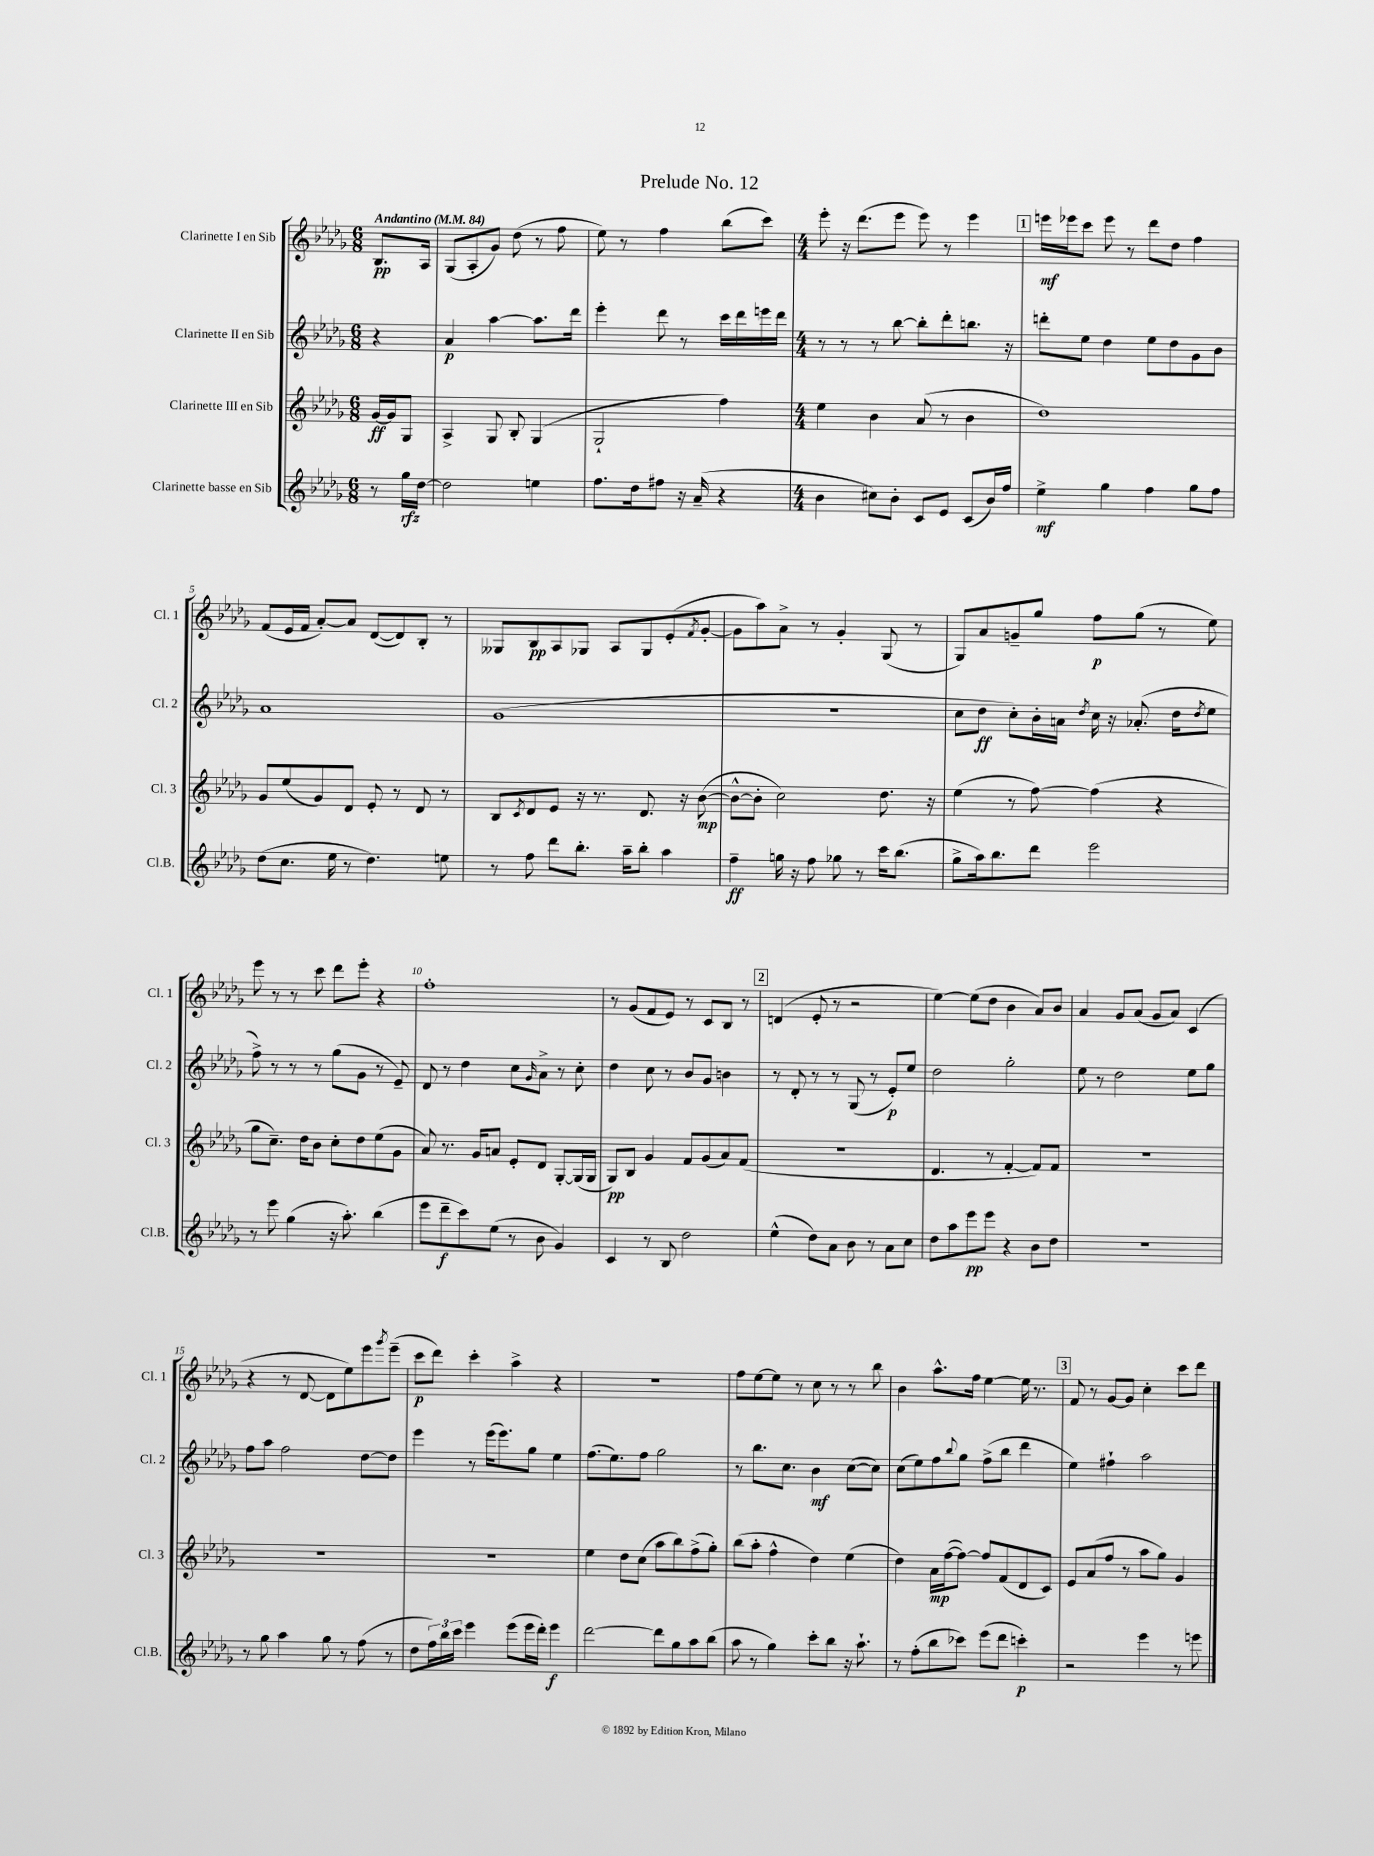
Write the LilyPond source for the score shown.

\header { title = "Prelude No. 12" }
<<
\new StaffGroup <<
\new Staff = "s0" \with { instrumentName = "Clarinette I en Sib" shortInstrumentName = "Cl. 1" } {
    \clef treble \key des \major \numericTimeSignature \time 6/8 \partial 4 \tempo "Andantino" 4 = 84
    bes8.\pp aes16 |
    ges8( aes8-. ges'8) des''8( r8 f''8 |
    ees''8) r8 f''4 bes''8( c'''8) |
    \numericTimeSignature \time 4/4 ees'''8-. r16 des'''8.( ees'''8 ees'''8) r8 ees'''4 |
    \mark \markup { \box "1" } e'''16\mf ees'''16 c'''8 ees'''8 r8 des'''8 des''8 f''4 |
    f'8( ees'16 f'16 aes'8~-.) aes'8 des'8~( des'8) bes8-. r8 |
    geses8 bes8\pp aes8 ges8 aes8 ges8 ees'8-.( \acciaccatura { f'8 } ges'8~-. |
    ges'8 aes''8) aes'8-> r8 ges'4-. ges8( r8 |
    ges8) aes'8 g'8-- ges''8 f''8\p ges''8( r8 ees''8) |
    ees'''8 r8 r8 c'''8 des'''8 ees'''8-. r4 |
    f''1-. |
    r8 ges'8( f'8 ees'8) r8 c'8 bes8 r8 |
    \mark \markup { \box "2" } d'4( ees'8-. r8 r2 |
    ees''4~) ees''8( des''8 bes'4 aes'8) bes'8 |
    aes'4 ges'8 aes'8( ges'8 aes'8) c'4( |
    r4 r8 des'8~ des'8 ees''8) ees'''8 \acciaccatura { ges'''8 } ees'''8--( |
    c'''8\p des'''8) c'''4-. aes''4-> r4 |
    R1 |
    f''8 ees''8~ ees''8 r8 c''8 r8 r8 bes''8 |
    bes'4 aes''8.-^ f''16 ees''4~ ees''16 r8. |
    \mark \markup { \box "3" } f'8 r8 ges'8~ ges'8 c''4-. c'''8 des'''8 \bar "|." |
}
\new Staff = "s1" \with { instrumentName = "Clarinette II en Sib" shortInstrumentName = "Cl. 2" } {
    \clef treble \key des \major \numericTimeSignature \time 6/8 \partial 4
    r4 |
    aes'4\p aes''4~ aes''8. des'''16 |
    ees'''4-. des'''8 r8 c'''16 des'''16 e'''16 des'''16 |
    \numericTimeSignature \time 4/4 r8 r8 r8 bes''8~ bes''8-. des'''8-. b''8. r16 |
    \mark \markup { \box "1" } d'''8-. ees''8 des''4 ees''8 des''8 ges'8 bes'8 |
    aes'1 |
    ges'1( |
    R1 |
    c''8 des''8\ff c''8-.) bes'16-. a'16 \acciaccatura { des''8 } c''16 r16 aes'8.-.( des''16 \acciaccatura { des''8 } ees''8 |
    f''8->) r8 r8 r8 ges''8( ges'8 r8 ees'8--) |
    des'8 r8 des''4 c''8 \grace { ges'16 } aes'8-> r8 c''8-. |
    des''4 c''8 r8 bes'8 ges'8 b'4 |
    \mark \markup { \box "2" } r8 des'8-. r8 r8 ges8( r8 ees'8-.\p) ees''8 |
    des''2 ges''2-. |
    ees''8 r8 des''2 ees''8 ges''8 |
    f''8 aes''8 f''2 des''8~ des''8 |
    ees'''4 r8 ees'''16( ees'''8.) ges''8 ees''4 |
    f''8.( ees''8.) f''8 ges''2 |
    r8 bes''8. c''8. bes'4\mf c''8~( c''8) |
    c''8( ees''8) f''8 \appoggiatura { bes''8 } ges''8 f''8->( bes''8 des'''4 |
    \mark \markup { \box "3" } ees''4) fis''4-! aes''2 \bar "|." |
}
\new Staff = "s2" \with { instrumentName = "Clarinette III en Sib" shortInstrumentName = "Cl. 3" } {
    \clef treble \key des \major \numericTimeSignature \time 6/8 \partial 4
    ges'16~\ff ges'16 ges8 |
    aes4-> ges8 bes8-. ges4( |
    ges2-! f''4) |
    \numericTimeSignature \time 4/4 ees''4 bes'4 aes'8( r8 bes'4 |
    \mark \markup { \box "1" } des''1) |
    ges'8 ees''8( ges'8) des'8 ees'8-. r8 des'8 r8 |
    bes8 \acciaccatura { c'8 } des'8 ees'8 r16 r8. des'8. r16 bes'8~\mp( |
    bes'8~-^ bes'8-. c''2) des''8. r16 |
    ees''4( r8 f''8~) f''4( r4 |
    ges''8 c''8.--) des''16 bes'8 c''8-. des''8 ees''8( ges'8 |
    aes'8) r8. ges'16 a'8 ees'8-. des'8 ges8~-. ges16( ges16 |
    ges8\pp) bes8 ges'4 f'8 ges'8( aes'8) f'8( |
    \mark \markup { \box "2" } R1 |
    des'4. r8 f'4~-. f'8) f'8 |
    R1 |
    R1 |
    R1 |
    ees''4 des''8 c''8( aes''8 bes''8) f''8->( ges''8-.) |
    bes''8( aes''8-. f''4-^ des''4) ees''4( |
    des''4) aes'16\mp f''16~( f''8~) f''8 f'8( des'8 c'8) |
    \mark \markup { \box "3" } ees'8 aes'8( f''8 r8 aes''8 ges''8) ges'4 \bar "|." |
}
\new Staff = "s3" \with { instrumentName = "Clarinette basse en Sib" shortInstrumentName = "Cl.B." } {
    \clef treble \key des \major \numericTimeSignature \time 6/8 \partial 4
    r8 ges''16\rfz des''16~ |
    des''2 e''4 |
    f''8. des''16 fis''8 r16 aes'16--( r4 |
    \numericTimeSignature \time 4/4 bes'4 cis''8) bes'8-. c'8 ees'8 c'8( bes'16) f''16 |
    \mark \markup { \box "1" } ees''4->\mf ges''4 f''4 ges''8 f''8 |
    des''8( c''8. ees''16 r8 des''4.) e''8 |
    r8 f''8 des'''8 bes''8.-. aes''16-- bes''8-. aes''4 |
    f''4--\ff g''16 r16 f''8 ges''8 r8 c'''16 bes''8.( |
    ges''8-> aes''16) bes''8. des'''8 ees'''2 |
    r8 ees'''8 ges''4( r16 aes''8.-.) bes''4( |
    ees'''8 des'''8--\f c'''8) ees''8( r8 bes'8 ges'4) |
    c'4 r8 bes8 des''2 |
    \mark \markup { \box "2" } ees''4-^( des''8) aes'8 bes'8 r8 aes'8 c''8 |
    des''8 aes''8 ees'''8\pp ees'''8 r4 bes'8 des''8 |
    r1 |
    r8 ges''8 aes''4 ges''8 r8 f''8( r8 |
    des''8 \tuplet 3/2 { f''16) bes''16 c'''16 } ees'''4 ees'''8( ees'''16 des'''16-.) ees'''4\f |
    des'''2~ des'''8 ges''8 aes''8 bes''8( |
    aes''8 r8 ges''4) c'''8-. bes''8 r16 aes''8.-! |
    r8 f''8-.( bes''8 ces'''8) ees'''8( des'''8 c'''4-.\p) |
    \mark \markup { \box "3" } r2 ees'''4 r8 e'''8 \bar "|." |
}
>>
>>
\layout { \context { \Score \override BarNumber.break-visibility = ##(#f #t #t) barNumberVisibility = #(every-nth-bar-number-visible 5) } }
